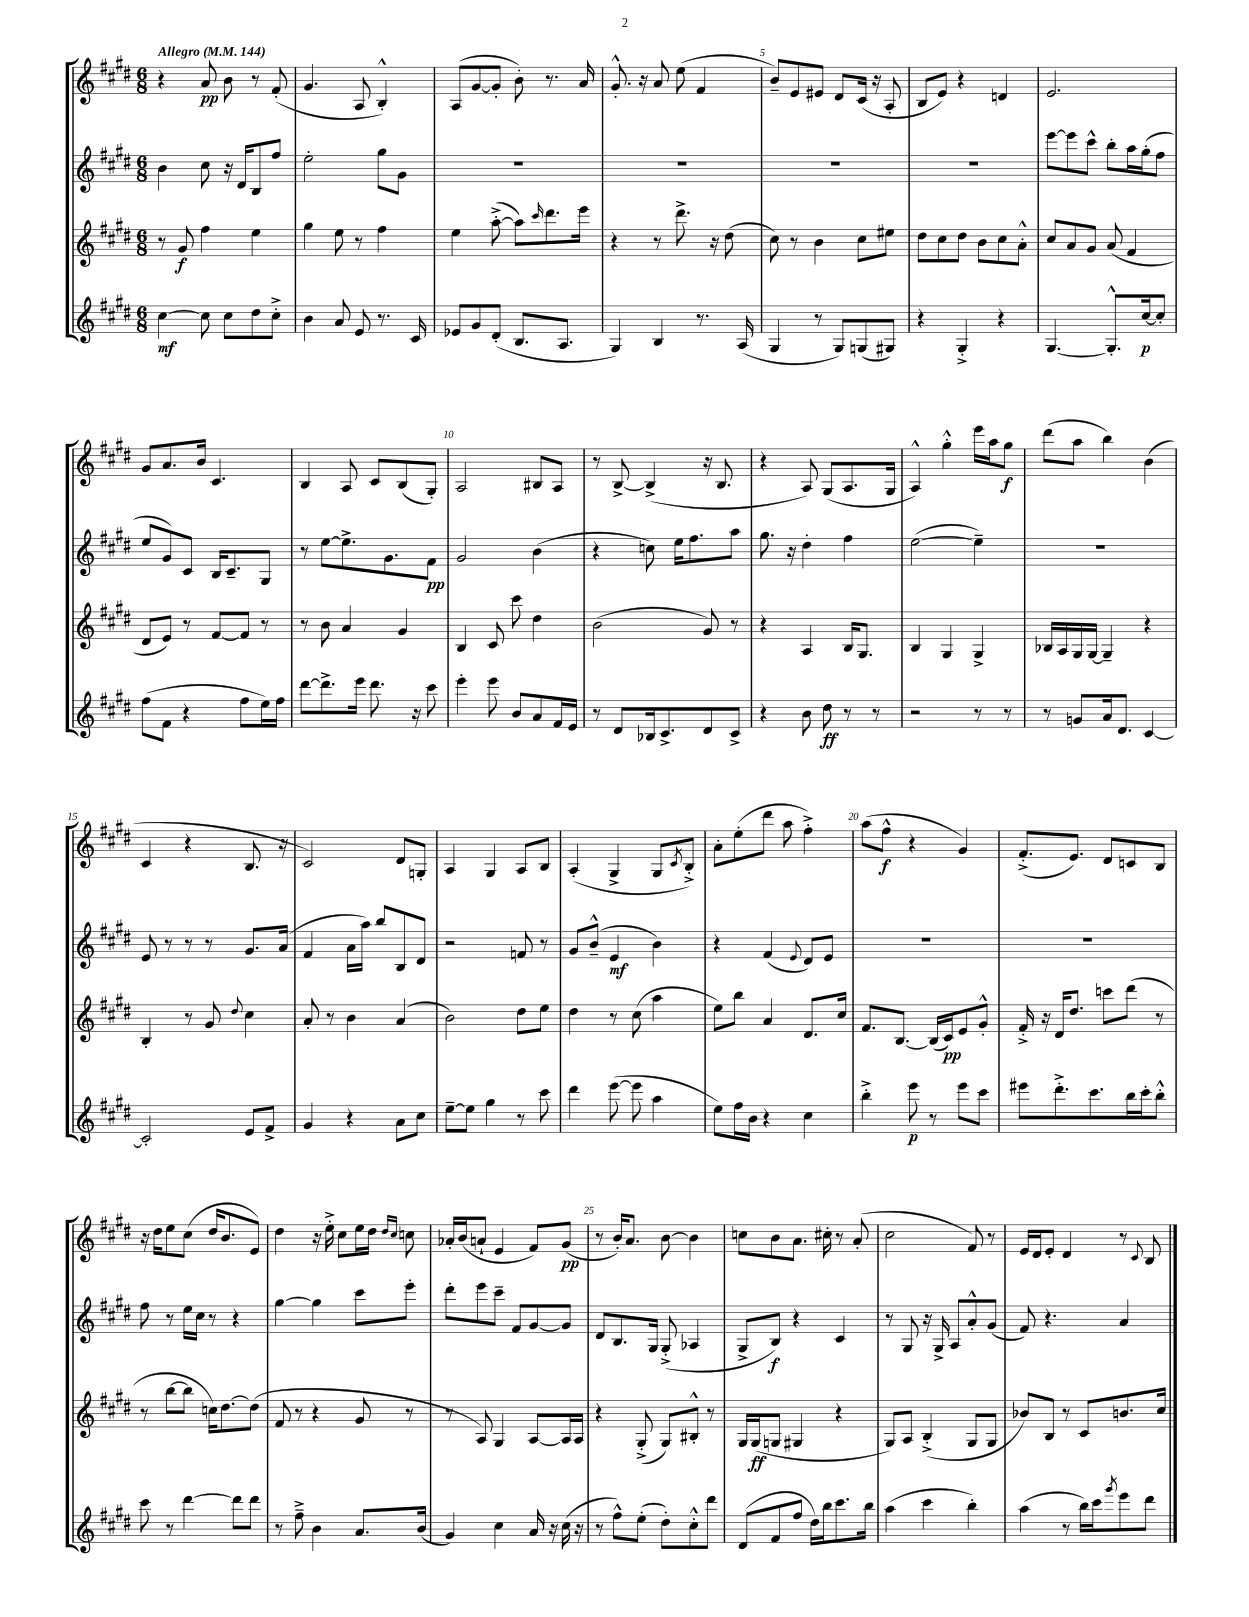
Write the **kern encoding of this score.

**kern	**kern	**kern	**kern
*staff4	*staff3	*staff2	*staff1
*clefG2	*clefG2	*clefG2	*clefG2
*k[f#c#g#d#]	*k[f#c#g#d#]	*k[f#c#g#d#]	*k[f#c#g#d#]
*M6/8	*M6/8	*M6/8	*M6/8
*MM144	*MM144	*MM144	*MM144
[4cc#\	8r	4b\	4r
.	8g#/	.	.
8cc#\]	4ff#\	8cc#\	8a/
8cc#\L	.	16r	8b\
.	.	16d#/LK	.
8dd#\	4ee\	8B/	8r
8cc#'^\J	.	8ff#/J	(8f#'/
=	=	=	=
4b\	4gg#\	2ee'\	4.g#/
8a/	8ee\	.	.
8e/	8r	.	8A/
8.r	4ff#\	8gg#\L	4B'^^/)
.	.	8g#\J	.
16c#/	.	.	.
=	=	=	=
8e-/L	4ee\	2.r	(8A/L
8g#/	.	.	[8g#/
(8d#'/J	([8aa'^\	.	8g#'/]J
8.B/L	8aa\]L)	.	8b'\)
.	16qqccc#/	.	.
.	8.ddd#\	.	8.r
8.A/J	.	.	.
.	16eee\Jk	.	16a/
=	=	=	=
4G#/)	4r	2.r	8.g#'^^/
.	.	.	16r
4B/	8r	.	8a/
.	8.ddd#^\	.	(8ee\
8.r	.	.	4f#/
.	16r	.	.
.	(8dd#\	.	.
(16A/	.	.	.
=	=	=	=
4G#/	8cc#\)	2.r	8b~/L)
.	8r	.	8e/
8r	4b\	.	8e#/J
8G#/L)	.	.	8d#/L
(8G/	8cc#\L	.	(16c#/Jk
.	.	.	16r
8G#/J)	8ee#\J	.	8A'/
=	=	=	=
4r	8dd#\L	2.r	8B/L
.	8cc#\	.	8e/J)
4G#'^/	8dd#\J	.	4r
.	8b\L	.	.
4r	8cc#\	.	4d/
.	8a'^^\J	.	.
=	=	=	=
[4.G#/	8cc#/L	[8eee\L	2.e/
.	8a/	8eee\]	.
.	8g#/J	8ccc#^^\J	.
8.G#'^^/]L	(8a/	8bb'\L	.
.	4f#/	16aa\L	.
[16cc#/k	.	(16gg#'\J	.
8cc#'/]J	.	8ff#\J	.
=	=	=	=
(8ff#\L	8d#/L	8ee/L	8g#/L
8f#\J	8e/J)	8g#/)	8.a/
4r	8r	8c#/J	.
.	.	.	16b/Jk
.	[8f#/L	16B/LK	4.c#/
.	.	8.c#~/	.
8ff#\L	8f#/]J	.	.
16ee\L)	8r	8G#/J	.
16ff#\JJ	.	.	.
=	=	=	=
[8ddd#\L	8r	8r	4B/
8.ddd#^\]	8b\	[8ee\L	.
.	4a/	8.ee^\]	8A/
16eee\Jk	.	.	.
8.ddd#\	.	.	8c#/L
.	.	8.g#\	.
.	4g#/	.	(8B/
16r	.	.	.
8ccc#\	.	8f#\J	8G#'/J)
=	=	=	=
4eee'\	4B/	2g#/	2A/
8eee\	8c#/	.	.
8b/L	8ccc#\	.	.
8a/	4dd#\	(4b\	8B#/L
16f#/L	.	.	8A/J
16e/JJ	.	.	.
=	=	=	=
8r	(2b\	4r	8r
8d#/L	.	.	[8B^/
16B-/k	.	8cc\)	(4B^/]
8.c#^/	.	.	.
.	.	16ee\LK	.
.	.	8.ff#\	.
8d#/	8g#/)	.	16r
.	.	.	8.B/
8c#^/J	8r	8aa\J	.
=	=	=	=
4r	4r	8.gg#\	4r
.	.	16r	.
8b\	4A/	4dd#'\	8A/)
8dd#\	.	.	(8G#/L
8r	16B/LK	4ff#\	8.A/
.	8.G#/J	.	.
8r	.	.	.
.	.	.	16G#/Jk
=	=	=	=
2r	4B/	([2ee\	4A^^/)
.	4G#/	.	4gg#'^^\
8r	4G#^/	4ee~\])	16eee\LL
.	.	.	16aa\J
8r	.	.	8gg#\J
=	=	=	=
8r	16B-/LL	2.r	(8ddd#\L
.	16A/	.	.
8g/L	16G#/	.	8aa\J
.	[16G#/JJ	.	.
16a/k	4G#~/]	.	4bb\)
8.d#/J	.	.	.
[4c#/	4r	.	(4b\
=	=	=	=
2c#'/]	4B'/	8e/	4c#/
.	.	8r	.
.	8r	8r	4r
.	8g#/	8r	.
.	8qqdd#/	.	.
8e/L	4cc#\	8.g#/L	8.B/
8f#^/J	.	.	.
.	.	(16a/Jk	16r
=	=	=	=
4g#/	8a'/	4f#/	2c#/)
.	8r	.	.
4r	4b\	16a\LL	.
.	.	16aa\JJ)	.
.	.	8bb/L	.
8a\L	(4a/	8B/	8d#/L
8cc#\J	.	8d#/J	8G'/J
=	=	=	=
[8ee~\L	2b\)	2r	4A/
8ee\]J	.	.	.
4gg#\	.	.	4G#/
8r	8dd#\L	8f/	8A/L
8ccc#\	8ee\J	8r	8B/J
=	=	=	=
4ddd#\	4dd#\	8g#/L	(4A'/
.	.	(8b~^^/J	.
([8eee\	8r	4e/	4G#^/
8eee\]	(8cc#\	.	.
4aa\	4aa\	4b\)	8G#/L
.	.	.	8qc#/
.	.	.	8B'^/J)
=	=	=	=
8ee\L)	8ee\L)	4r	8a'\L
16ff#\L	8bb\J	.	(8ee'\
16b\JJ	.	.	.
4r	4a/	(4f#/	8ddd#\J
.	.	.	8aa\
.	.	8qqe/	.
4cc#\	8.d#/L	8d#/L)	4ff#'^\)
.	.	8e/J	.
.	16cc#/Jk	.	.
=	=	=	=
4bb'^\	8.f#/L	2.r	(8aa\L
.	.	.	8ff#^^\J
.	[8.B/J	.	.
8eee\	.	.	4r
8r	(16B/]LL	.	.
.	16c#/J)	.	.
8eee\L	8e/	.	4g#/)
8ccc#\J	8g#'^^/J	.	.
=	=	=	=
8eee#\L	16f#'^/	2.r	(8.f#'^/L
.	16r	.	.
8.ddd#'^\	16d#/LK	.	.
.	8.dd#/J	.	8.e/J)
8.ccc#\	.	.	.
.	8ccc\L	.	8d#/L
16bb\L	(8ddd#\J	.	8c/
16ccc#'\J	.	.	.
8bb'^^\J	8r	.	8B/J
=	=	=	=
8ccc#\	8r	8ff#\	16r
.	.	.	16dd#\LK
8r	[8bb\L	8r	8ee\
[4ddd#\	8bb\]J	16ee\LL	(8cc#\J
.	.	16cc#\JJ	.
.	16cc\LK)	8r	16dd#/LK
.	[8.dd#\	.	8.b/
8ddd#\]L	.	4r	.
8ddd#\J	(8dd#\]J	.	8e/J)
=	=	=	=
8r	8f#/	[4gg#\	4dd#\
8ff#~^\	8r	.	.
4b\	4r	4gg#\]	16r
.	.	.	16ee'^\
.	.	.	8cc#\L
8.a/L	8g#/	8ccc#\L	16ee\L
.	.	.	16dd#\JJ
.	.	.	16qqdd#/LL
.	.	.	16qqcc#/JJ
.	8r	8eee'\J	8cc\
(16b/Jk	.	.	.
=	=	=	=
4g#/)	8r	8ddd#'\L	16a-'/LL
.	.	.	(16b/J
.	8A/)	8eee\	8a`/J
4cc#\	4G#/	8ccc#~\J	4e/
.	.	8f#/L	.
16a/	[8A/L	[8g#/	8f#/L)
16r	.	.	.
(16cc#\	16A/]L	8g#/]J	(8g#/J
16r	16A/JJ	.	.
=	=	=	=
8r	4r	8d#/L	8r
8ff#^^\L)	.	8.B/	16b'/LK)
.	.	.	8.a/J
(8ee'\J	(8G#'^/	.	.
.	.	16G#/Jk	.
8dd#'\L)	8G#/L)	(8G#'^/	[8b\
8cc#'^^\	8B#'^^/J	4A-/	4b\]
8ddd#\J	8r	.	.
=	=	=	=
(8d#/L	16G#/LL	8G#^/L	8cc\L
.	(16G#/J	.	.
8f#/	8G/J	8B/J)	8b\
8ff#/J	4G#/	4r	8.a\J
16dd#\LL)	.	.	.
16bb\J	.	.	16cc#'\
8.ccc#\	4r	4c#/	8r
.	.	.	(8a'/
16bb\Jk	.	.	.
=	=	=	=
(4aa\	8G#/L)	8r	2cc#\
.	8A/J	8G#/	.
4ccc#\	(4B'^/	16r	.
.	.	16G#^/	.
.	.	8A/L	.
4bb'\)	8G#/L	8a'^^/	8f#/)
.	8G#/J	(8g#/J	8r
=	=	=	=
(4aa\	8b-/L)	8f#/)	16e/LL
.	.	.	16d#/J
.	8B/J	4.r	8e'/J
8r	8r	.	4d#/
16bb\LL)	8c#/L	.	.
16ccc#\J	.	.	.
8qggg#/	.	.	.
8eee\	8.b/	4a/	8r
.	.	.	8qqc#/
8ddd#\J	.	.	8B/
.	16cc#/Jk	.	.
==	==	==	==
*-	*-	*-	*-
